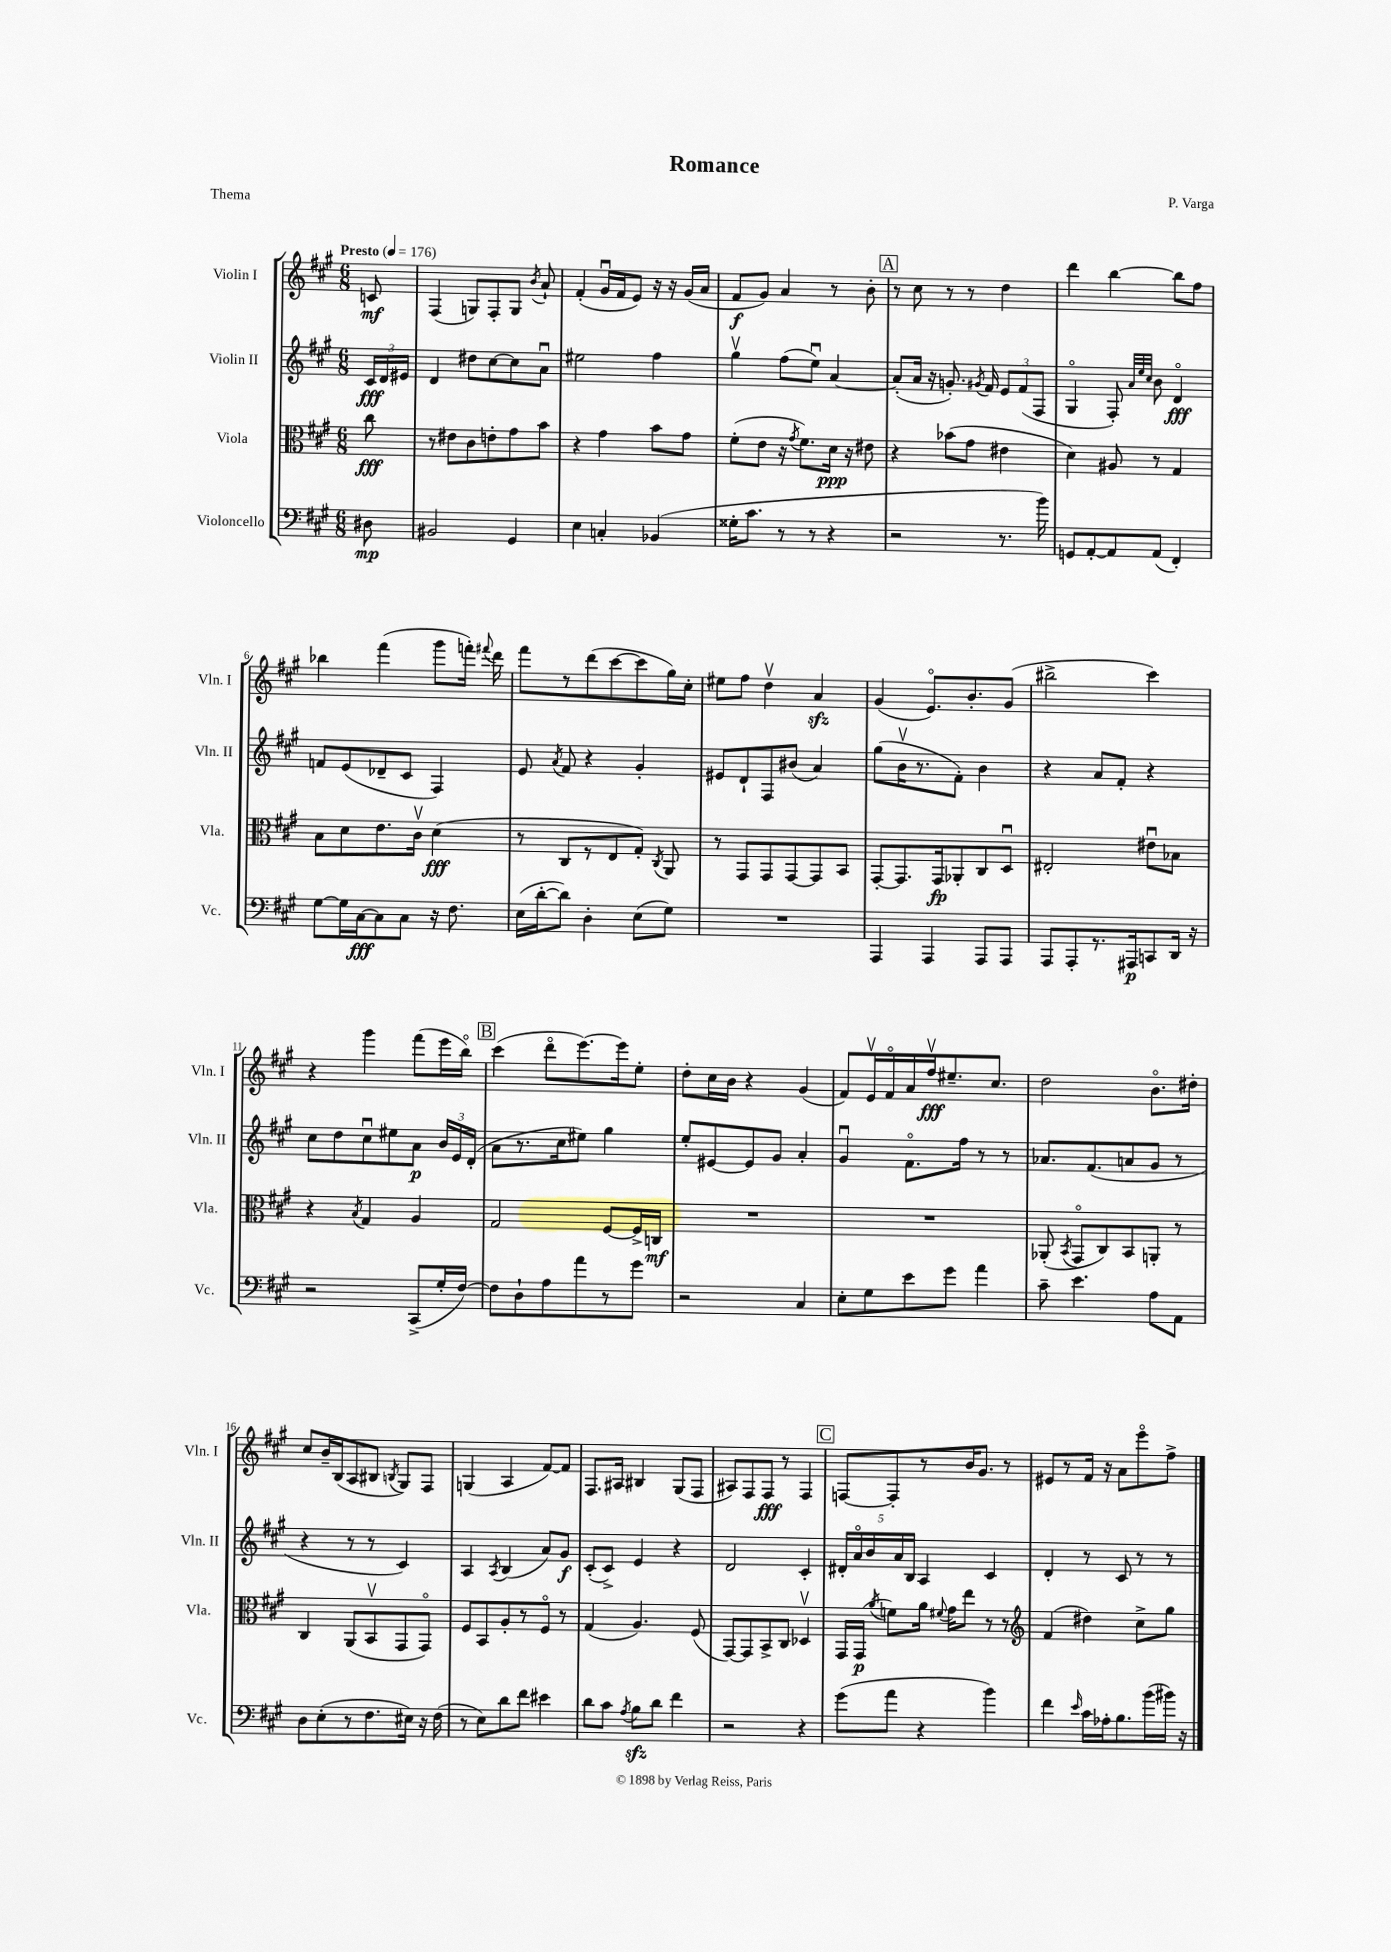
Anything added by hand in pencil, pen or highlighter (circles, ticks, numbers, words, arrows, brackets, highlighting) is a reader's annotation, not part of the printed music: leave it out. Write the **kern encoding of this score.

**kern	**kern	**kern	**kern
*staff4	*staff3	*staff2	*staff1
*clefF4	*clefC3	*clefG2	*clefG2
*k[f#c#g#]	*k[f#c#g#]	*k[f#c#g#]	*k[f#c#g#]
*M6/8	*M6/8	*M6/8	*M6/8
*MM176	*MM176	*MM176	*MM176
8D#	8cc#	24c#	8c
.	.	24d	.
.	.	24e#	.
=	=	=	=
2BB#	8r	4d	(4F#
.	8e#	.	.
.	8c#	8dd#	8G)
.	8e'	[8cc#	8F#'
4GG#	8g#	8cc#]	8G
.	.	.	8qb
.	8b	8au	8a`
=	=	=	=
4E	4r	2ee#	(4f#'
4C'	4g#	.	16g#u
.	.	.	16f#
.	.	.	8e)
(4BB-	8b	4ff#	16r
.	.	.	16r
.	8g#	.	(16g#
.	.	.	16a
=	=	=	=
16G##'	(8f#'	4gg#v	8f#
8.c#	.	.	.
.	8e	.	8g#)
8r	16r	(8ff#	4a
.	8qg#	.	.
.	8.f#)	.	.
8r	.	8eeu)	.
4r	16d	[4a	8r
.	16r	.	.
.	8e#	.	8b'
=	=	=	=
2r	4r	(8a']	8r
.	.	16a	8cc#
.	.	16r	.
.	(8b-	8.g')	8r
.	8g#	.	8r
.	.	8qg#	.
.	.	16f#	.
8.r	4e#	12e	4dd
.	.	(12f#	.
.	.	12F#	.
16b)	.	.	.
=	=	=	=
8GG	4d)	4G#o	4ddd
[8AA'	.	.	.
8AA]	8A#	8F#')	[4bb
.	.	32qqa	.
.	.	32qqee	.
.	.	32qqcc#	.
(8AA	8r	8b	.
4FF#')	4G#	4do	8bb]
.	.	.	8ff#
=	=	=	=
[8G#	8B	8f	4bb-
16G#]	8d	(8e	.
[16C#	.	.	.
8C#]	8.e	8d-~	(4fff#
8C#	.	8c#	.
.	16c#v	.	.
16r	(4d	4F#)	8ggg#
8.F#	.	.	.
.	.	.	16fff')
.	.	.	8qqfff#
.	.	.	16ddd
=	=	=	=
(16E	8r	8e	8fff#
[16d'	.	.	.
.	.	8qa	.
8d])	8C#	8f#	8r
4D'	8r	4r	(8ddd
.	8E	.	[8ccc#
(8E	8G#')	4g#'	8ccc#]
.	8qC#	.	.
8G#)	8AA	.	16gg#)
.	.	.	16cc#'
=	=	=	=
2.r	8r	8e#	8ee#
.	8GG#	8d`	8ff#
.	8GG#	8F#	4ddv
.	[8GG#	(8b#	.
.	8GG#]	4a)	4a
.	8BB	.	.
=	=	=	=
4AAA	[8GG#'	(8gg#	(4g#
.	8.GG#]	16bv	.
.	.	8.r	.
4AAA	.	.	8.eo)
.	16GG#	.	.
.	8AA-'	8f#')	.
.	.	.	8.b'
8AAA	8C#	4b	.
8AAA	8Du	.	(8g#
=	=	=	=
8AAA	2E#'	4r	2bb#^
8AAA'	.	.	.
8.r	.	8a	.
.	.	8f#'	.
16AAA#	.	.	.
8CC	8e#u	4r	4ccc#)
16DD	8B-	.	.
16r	.	.	.
=	=	=	=
2r	4r	8cc#	4r
.	.	8dd	.
.	8qB	.	.
.	4G#	8cc#u	4ggg#
.	.	8ee#	.
(8CC#^	4A	8a	(8fff#
16G#'	.	24b	16eee
.	.	24e	.
[16F#)	.	.	16bbo)
.	.	(24d'	.
=	=	=	=
8F#]	2G#	8a	(4ccc#
8D`	.	8.r	.
8A	.	.	8dddo
.	.	16cc#	.
8a	.	8ee#)	[8.eee)
8r	[8F#	4gg#	.
.	.	.	16eee]
8g#	16F#^]	.	8ee'
.	16C	.	.
=	=	=	=
2r	2.r	8ee'	8dd'
.	.	[8e#	16cc#
.	.	.	16b
.	.	8e#]	4r
.	.	8g#	.
4C#	.	4a'	(4g#
=	=	=	=
8E'	2.r	4g#u	8f#)
8G#	.	.	16ev
.	.	.	16f#o
8e	.	8.f#o	16a
.	.	.	16ff#v
8g#	.	.	8.ee#~
.	.	16ff#	.
4a	.	8r	.
.	.	.	8.cc#
.	.	8r	.
=	=	=	=
8c#~	(8AA-'	8.a-	2dd
.	8qBB	.	.
4.e	8GG#o	.	.
.	.	(8.f#	.
.	8C#)	.	.
.	8BB	8a	.
8A	8AA'	8g#	8.bo
8AA	8r	8r	.
.	.	.	16dd#'
=	=	=	=
8D	4C#	4r	8cc#
(8E'	.	.	16b~
.	.	.	(16B
8r	(8AA	8r	8A
8.F#	8BBv	8r	8B#
.	.	.	8qB
.	8GG#	4c#)	8G#)
16E#)	.	.	.
16r	8GG#o)	.	8F#
(16F#	.	.	.
=	=	=	=
8r	8F#	4A	(4G
8E)	8BB	.	.
.	.	8qA	.
8d	8A'	(4B	4A
8f#	8r	.	.
4e#	8F#o	8a)	[8f#)
.	8r	8g#	8f#]
=	=	=	=
8d	(4G#	(8c#'	8.F#
8c#	.	8c#^)	.
.	.	.	16A#
8qA	.	.	.
8B	4.A)	4e	4B#
8d	.	.	.
4f#	.	4r	(8G#
.	(8F#	.	8F#
=	=	=	=
2r	[8GG#)	2d	8A#)
.	8GG#]	.	8F#
.	8BB^	.	8F#
.	8C#	.	8r
4r	4D-v	4c#'	4F#
=	=	=	=
(8g#	16GG#	20d#'	[8F
.	.	20ao	.
.	(16GG#	.	.
.	.	20b	.
.	8qa	.	.
8a	8f)	.	8F']
.	.	20a	.
.	.	20B	.
4r	16a	4A	8r
.	8qqf#	.	.
.	16g#	.	.
.	8ee	.	16b
.	.	.	8.g#
4b)	8r	4c#	.
.	8r	.	8r
=	=	=	=
*	*clefG2	*	*
4f#	(4f#	4d'	8e#
.	.	.	8r
16qqe	.	.	.
16c#	4dd#)	8r	16f#
16A-'	.	.	16r
8.B	.	8c#	8a
.	8cc#^	8r	8eeeo
(16b	.	.	.
16b#)	8gg#	8r	8ff#^
16r	.	.	.
==	==	==	==
*-	*-	*-	*-
